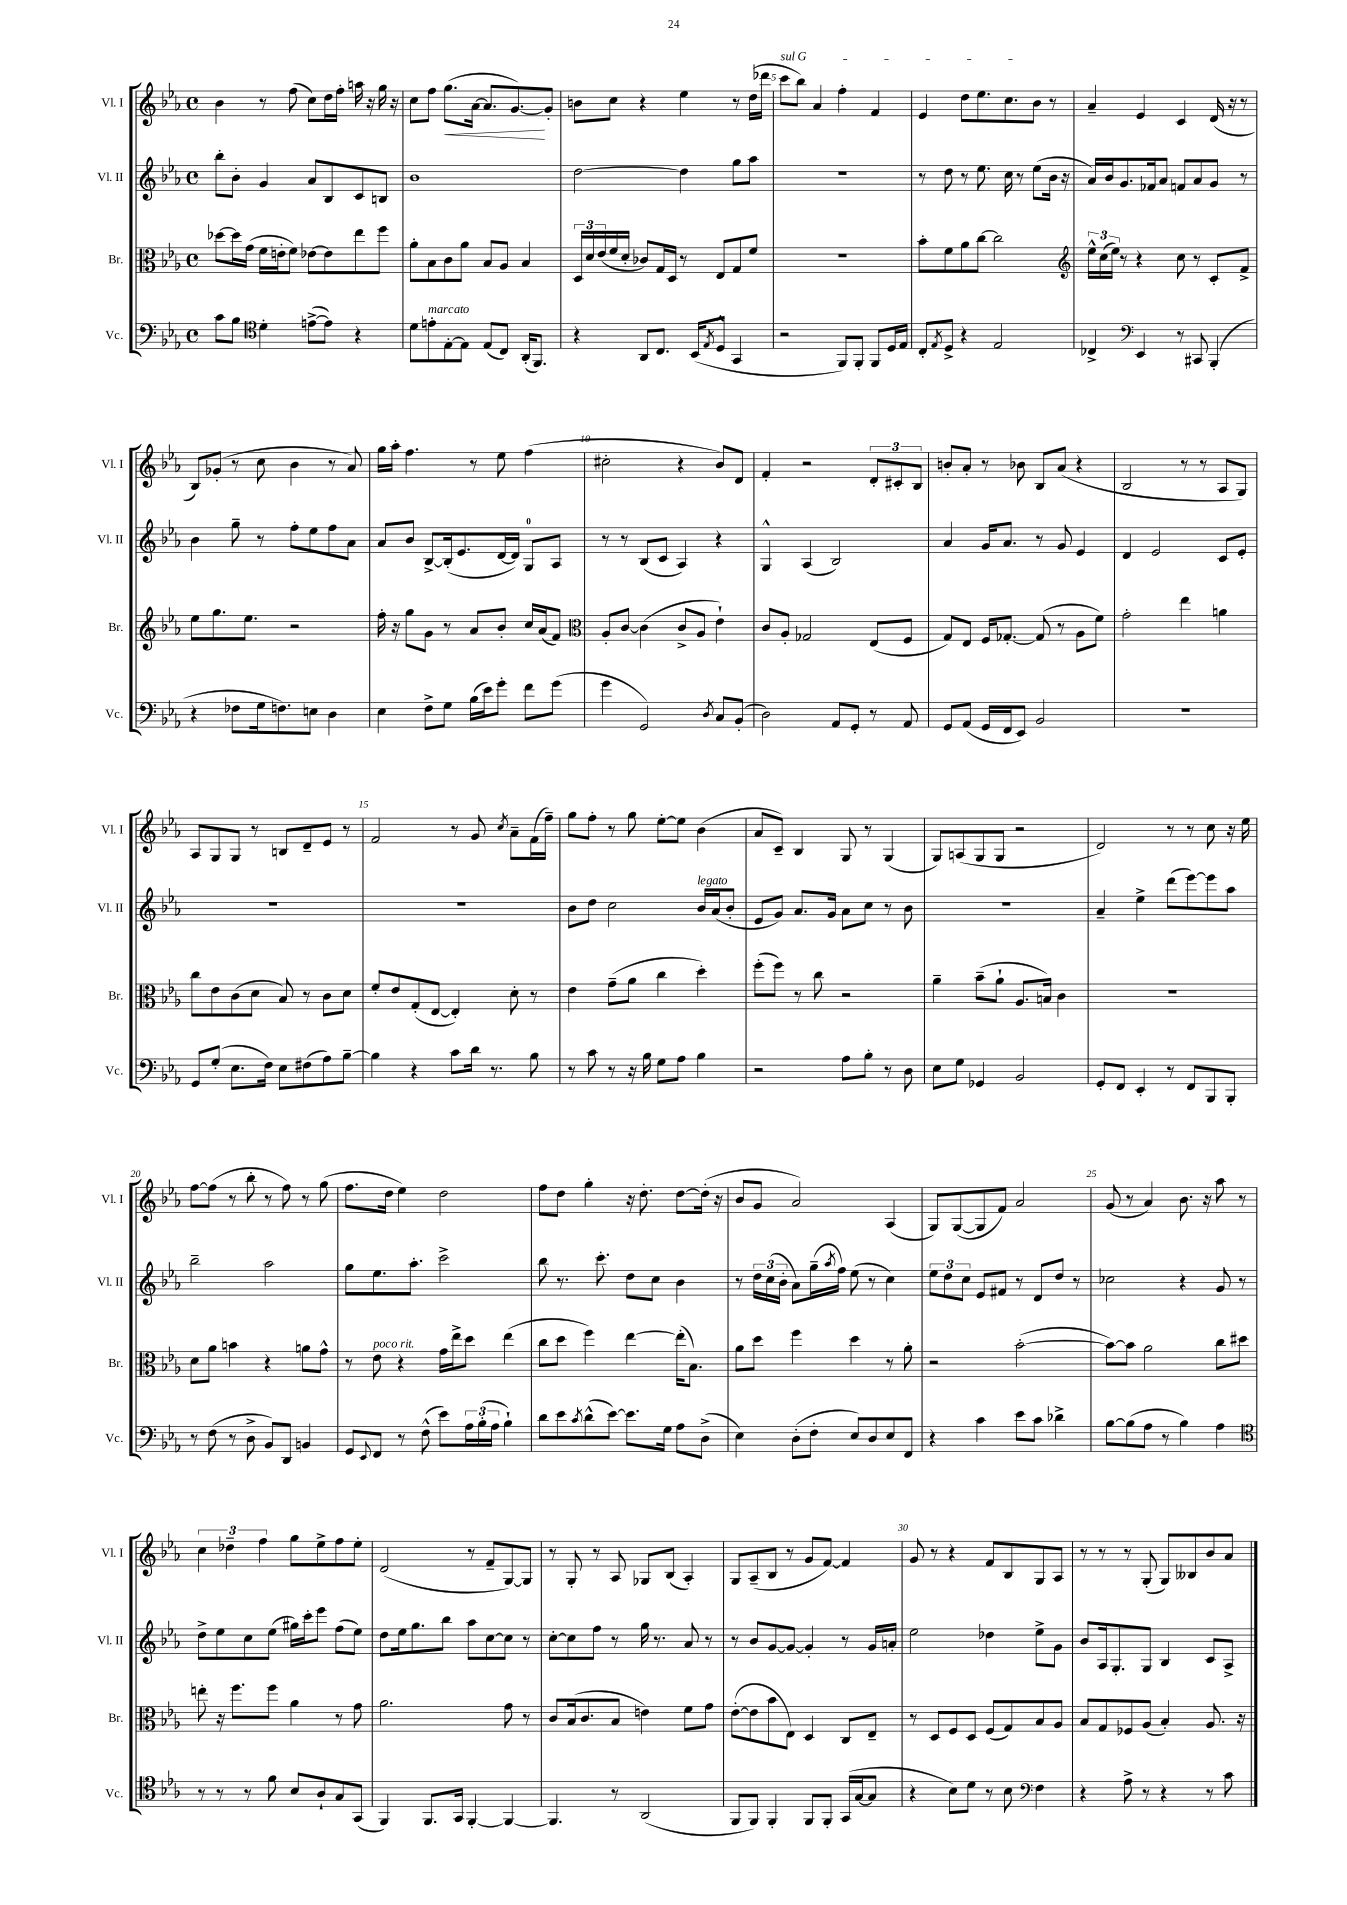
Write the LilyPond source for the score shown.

<<
\new StaffGroup <<
\new Staff = "s0" \with { instrumentName = "Vl. I" shortInstrumentName = "Vl. I" } {
    \clef treble \key ees \major \defaultTimeSignature \time 4/4
    bes'4 r8 f''8( c''8) d''16 f''16-. a''16 r16 g''16 r16 |
    c''8 f''8 g''8.\<( aes'16~ aes'8. g'8.~\!) g'8-. |
    b'8 c''8 r4 ees''4 r8 d''16( des'''16 |
    \once \override TextSpanner.bound-details.left.text = \markup { \italic "sul G" } c'''8\startTextSpan bes''8) aes'4 f''4-. f'4 |
    ees'4 d''8 ees''8. c''8. bes'8\stopTextSpan r8 |
    aes'4-- ees'4 c'4 d'16( r16 r8 |
    bes8) ges'8-.( r8 c''8 bes'4 r8 aes'8) |
    g''16 aes''16-. f''4. r8 ees''8 f''4( |
    cis''2-. r4 bes'8) d'8 |
    f'4-. r2 \tuplet 3/2 { d'8-. cis'8-. bes8 } |
    b'8-. aes'8-. r8 bes'8 bes8 aes'8( r4 |
    bes2 r8 r8 aes8 g8) |
    aes8 g8 g8 r8 b8 d'8-- ees'8 r8 |
    f'2 r8 g'8 \acciaccatura { c''8 } aes'8-- f'16( f''16--) |
    g''8 f''8-. r8 g''8 ees''8~-. ees''8 bes'4( |
    aes'8 c'8--) bes4 g8 r8 g4( |
    g8) a8( g8 g8 r2 |
    d'2) r8 r8 c''8 r16 ees''16 |
    f''8~ f''8( r8 bes''8-. r8 f''8) r8 g''8( |
    f''8. d''16 ees''4) d''2 |
    f''8 d''8 g''4-. r16 d''8.-. d''8~ d''16-.( r16 |
    bes'8 g'8 aes'2) aes4( |
    g8) g8~( g8 f'8) aes'2 |
    g'8( r8 aes'4) bes'8. r16 aes''8 r8 |
    \tuplet 3/2 { c''4 des''4-- f''4 } g''8 ees''8-> f''8 ees''8-. |
    d'2( r8 f'8-- g8~) g8 |
    r8 g8-. r8 aes8 ges8 bes8( aes4-.) |
    g8 aes8--( bes8 r8 g'8 f'8~) f'4 |
    g'8 r8 r4 f'8 bes8 g8 aes8 |
    r8 r8 r8 g8-.( g8) beses8 bes'8 aes'8 \bar "|." |
}
\new Staff = "s1" \with { instrumentName = "Vl. II" shortInstrumentName = "Vl. II" } {
    \clef treble \key ees \major \defaultTimeSignature \time 4/4
    bes''8-. bes'8-. g'4 aes'8 bes8 c'8 b8 |
    bes'1 |
    d''2~ d''4 g''8 aes''8 |
    R1 |
    r8 d''8 r8 ees''8. c''16 r8 ees''8( bes'16 r16 |
    aes'16) bes'16 g'8. fes'16 aes'8 f'8 aes'8 g'8 r8 |
    bes'4 g''8-- r8 f''8-. ees''8 f''8 aes'8 |
    aes'8 bes'8 bes8~-> bes16-.( ees'8. d'16~ d'16) g8-0 aes8 |
    r8 r8 bes8( c'8 aes4) r4 |
    g4-^ aes4( bes2) |
    aes'4 g'16 aes'8. r8 g'8 ees'4 |
    d'4 ees'2 c'8 ees'8-. |
    R1 |
    R1 |
    bes'8 d''8 c''2 bes'16^\markup { \italic "legato" } aes'16( bes'8-. |
    ees'8 g'8) aes'8. g'16 aes'8 c''8 r8 bes'8 |
    R1 |
    aes'4-- ees''4-> d'''8( ees'''8~) ees'''8 aes''8 |
    bes''2-- aes''2 |
    g''8 ees''8. aes''8.-. c'''2-> |
    bes''8 r8. c'''8.-. d''8 c''8 bes'4 |
    r8 \tuplet 3/2 { d''16 c''16( bes'16-. } aes'8) g''16--( \acciaccatura { aes''8 } f''16) ees''8( r8 c''4) |
    \tuplet 3/2 { ees''8 d''8 c''8 } ees'8 fis'8 r8 d'8 d''8 r8 |
    ces''2 r4 g'8 r8 |
    d''8-> ees''8 c''8 ees''8( gis''16) c'''16-. ees'''8 f''8( ees''8) |
    d''8 ees''16 g''8. bes''8 aes''8 c''8~ c''8 r8 |
    c''8~-. c''8 f''8 r8 g''16 r8. aes'8 r8 |
    r8 bes'8 g'8~ g'8~ g'4-. r8 g'16 a'16-. |
    ees''2 des''4 ees''8-> g'8 |
    bes'8 aes16 g8.-. g8 bes4 c'8 aes8-> \bar "|." |
}
\new Staff = "s2" \with { instrumentName = "Br." shortInstrumentName = "Br." } {
    \clef alto \key ees \major \defaultTimeSignature \time 4/4
    des''8~ des''16 g'16( f'16 e'16-. f'8) ees'8~ ees'8 ees''8 f''8 |
    aes'8-. bes8 c'8 aes'8 bes8 aes8 bes4 |
    \tuplet 3/2 { d16 d'16 ees'16( } f'16 d'16-. ces'8) g16 d16 r8 ees8 g8 f'8 |
    R1 |
    bes'8-. f'8 aes'8 c''8~ c''2 |
    \clef treble \tuplet 3/2 { ees''16-^ c''16( ees''16) } r8 r4 c''8 r8 c'8-. f'8-> |
    ees''8 g''8. ees''8. r2 |
    f''16-. r16 g''8 g'8 r8 aes'8 bes'8-. c''16 aes'16( f'8) |
    \clef alto aes8-. c'8~ c'4( c'8-> aes8 ees'4-!) |
    c'8 aes8-. ges2 ees8( f8 |
    g8) ees8 f16 ges8.~-. ges8( r8 aes8 f'8) |
    g'2-. ees''4 a'4 |
    c''8 ees'8 c'8( d'8 bes8) r8 c'8 d'8 |
    f'8-. ees'8 g8-.( ees8~ ees4-.) d'8-. r8 |
    ees'4 g'8--( aes'8 c''4 d''4-.) |
    f''8-.( f''8) r8 c''8 r2 |
    aes'4-- bes'8--( aes'8-! aes8. b16) c'4 |
    r1 |
    d'8 aes'8 b'4 r4 a'8 g'8-^ |
    r8 ees'8^\markup { \italic "poco rit." } r4 g'16 ees''16-> d''8 ees''4( |
    c''8 d''8 f''4) ees''4~ ees''16-.( bes8.) |
    aes'8 d''8 f''4 d''4 r8 aes'8-. |
    r2 bes'2~-.( |
    bes'8~) bes'8 aes'2 c''8 dis''8 |
    e''8-. r16 f''8. f''8 aes'4 r8 g'8 |
    aes'2. g'8 r8 |
    c'8 bes16( c'8. bes8 e'4) f'8 g'8 |
    ees'8~-.( ees'8 bes'8 ees8) d4 c8 ees8-- |
    r8 d8 f8 d8 f8( g8) bes8 aes8 |
    bes8 g8 fes8 aes8( bes4-.) aes8. r16 \bar "|." |
}
\new Staff = "s3" \with { instrumentName = "Vc." shortInstrumentName = "Vc." } {
    \clef bass \key ees \major \defaultTimeSignature \time 4/4
    c'8 bes8 \clef tenor d'4-. e'8~->( e'8) r4 |
    d'8 e'8-.^\markup { \italic "marcato" } ees8~-. ees8 ees8( c8) aes,16-.( f,8.) |
    r4 aes,8 c8. bes,16( \acciaccatura { ees8 } d8-^ g,4 |
    r2 f,8) f,8-. f,8 d16 ees16 |
    c8-. \acciaccatura { ees8 } d8-> r4 ees2 |
    ces4-> \clef bass ees,4 r8 cis,8 bes,,4-.( |
    r4 fes8 g16 f8.) e8 d4 |
    ees4 f8-> g8 bes16( ees'16) g'8-. f'8 g'8( |
    g'4 g,2) \acciaccatura { d8 } c8 bes,8-.( |
    d2) aes,8 g,8-. r8 aes,8 |
    g,8 aes,8( g,16 f,16 ees,8) bes,2 |
    R1 |
    g,8 g8-.( ees8. f16) ees8 fis8( aes8) bes8~-- |
    bes4 r4 c'8 d'16 r8. bes8 |
    r8 c'8 r8 r16 bes16 g8 aes8 bes4 |
    r2 aes8 bes8-. r8 d8 |
    ees8 g8 ges,4 bes,2 |
    g,8-. f,8 ees,4-. r8 f,8 bes,,8 bes,,8-. |
    r8 f8( r8 d8-> bes,8) d,8 b,4 |
    g,8 \appoggiatura { ees,8 } f,8 r8 f8-^( ees'8) \tuplet 3/2 { aes16 bes16-.( aes16 } bes4-!) |
    d'8 ees'8 \acciaccatura { c'8 } d'8-^( ees'8~) ees'8. g16 aes8 d8->( |
    ees4) d8-.( f8-. ees8) d8 ees8 f,8 |
    r4 c'4 ees'8 c'8 des'4-> |
    bes8~ bes8( aes8 r8 bes4) aes4 |
    \clef tenor r8 r8 r8 f'8 bes8 aes8-! g8 g,8( |
    f,4) f,8. g,16 f,4~-. f,4~ |
    f,4. r8 aes,2( |
    f,8 f,8) f,4-. f,8 f,8-. g,16( g16~ g8 |
    r4 bes8) d'8 r8 bes8 \clef bass f4 |
    r4 aes8-> r8 r4 r8 c'8 \bar "|." |
}
>>
>>
\layout { \context { \Score currentBarNumber = #2 \override BarNumber.break-visibility = ##(#f #t #t) barNumberVisibility = #(every-nth-bar-number-visible 5) } }
